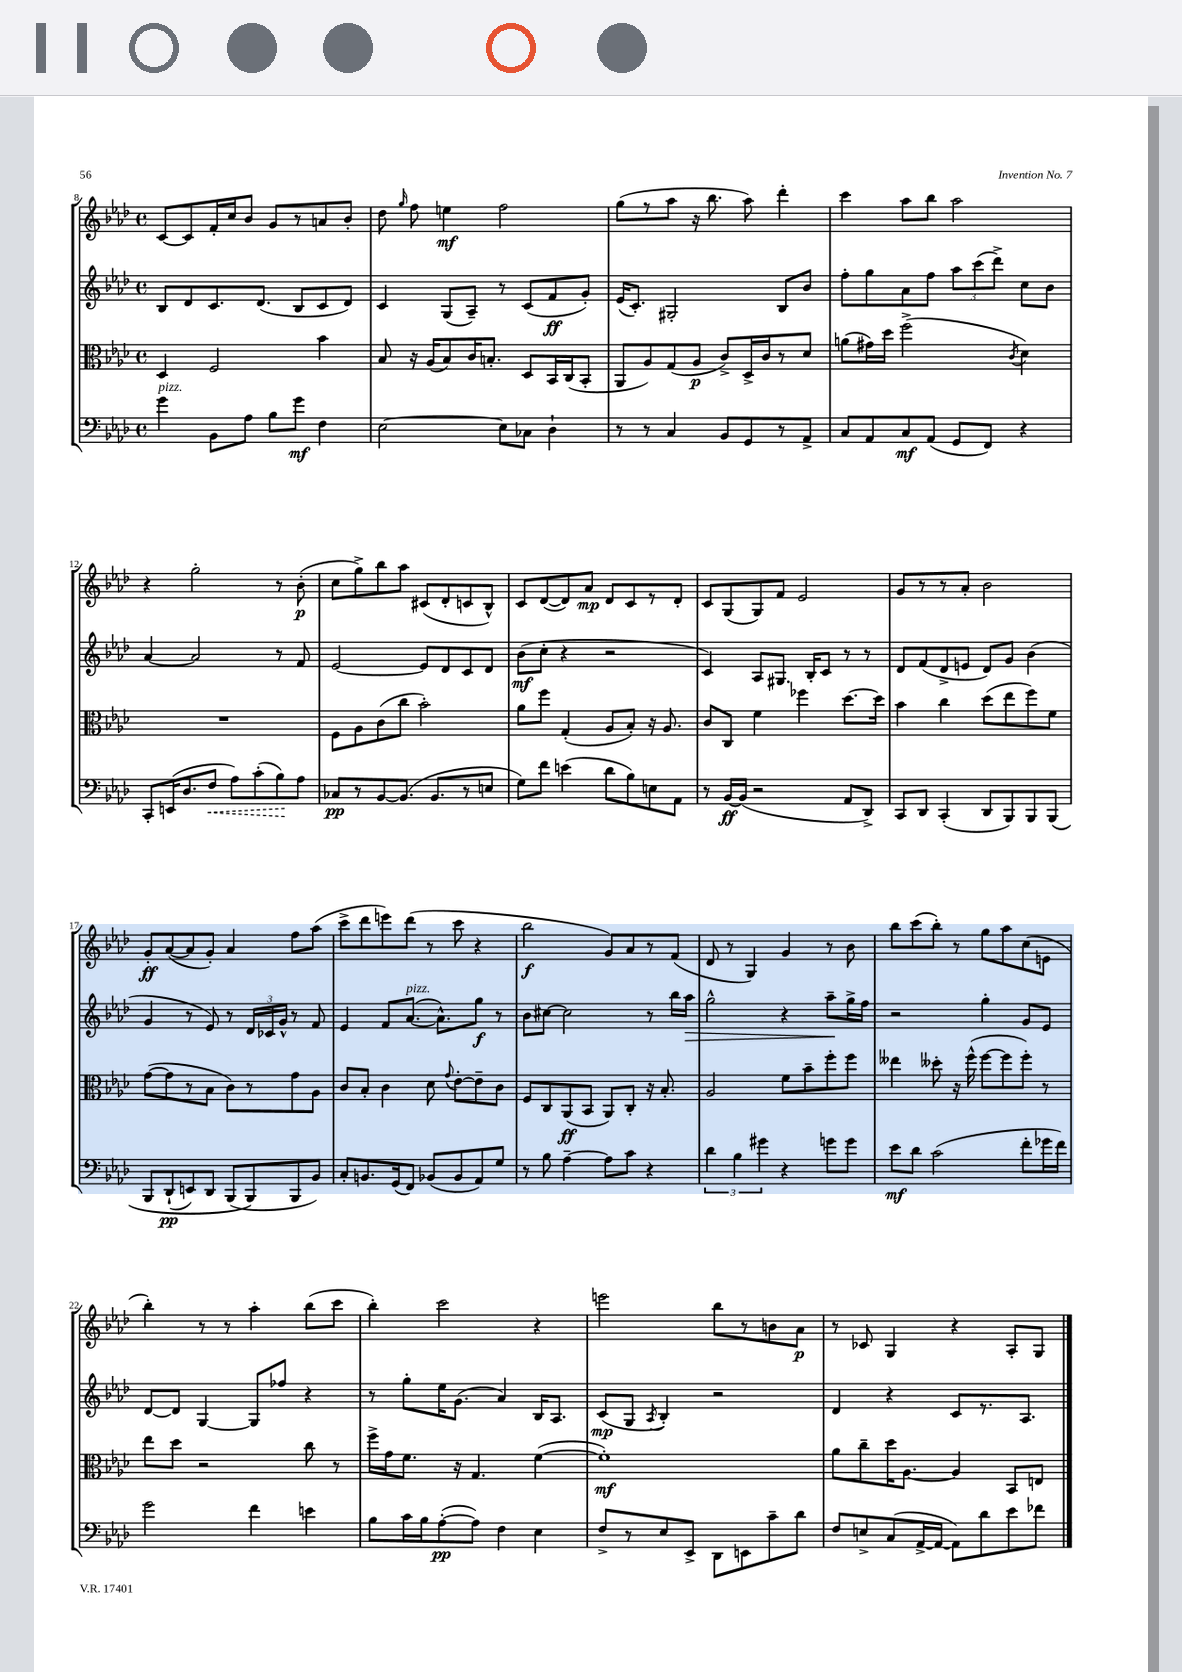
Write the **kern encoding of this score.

**kern	**dynam	**kern	**dynam	**kern	**dynam	**kern	**dynam
*part4	*part4	*part3	*part3	*part2	*part2	*part1	*part1
*staff4	*staff4	*staff3	*staff3	*staff2	*staff2	*staff1	*staff1
*clefF4	*	*clefC3	*	*clefG2	*	*clefG2	*
*k[b-e-a-d-]	*	*k[b-e-a-d-]	*	*k[b-e-a-d-]	*	*k[b-e-a-d-]	*
*M4/4	*	*M4/4	*	*M4/4	*	*M4/4	*
*met(c)	*	*met(c)	*	*met(c)	*	*met(c)	*
=8	=8	=8	=8	=8	=8	=8	=8
!LO:TX:a:i:t=pizz.	!	!	!	!	!	!	!
4g\	.	4D-/	.	8B-/L	.	[8c/L	.
.	.	.	.	8d-/	.	8c/]	.
8BB-\L	.	2F/	.	8.c/	.	16f'/L	.
.	.	.	.	.	.	16cc/J	.
8A-\J	.	.	.	.	.	8b-/J	.
.	.	.	.	(8.d-/J	.	.	.
8B-\L	.	.	.	.	.	8g/L	.
8g\J	mf	.	.	8B-/L	.	8r	.
4F\	.	4b-\	.	8c/	.	8an/	.
.	.	.	.	8d-/J)	.	8b-'/J	.
=9	=9	=9	=9	=9	=9	=9	=9
[2E-\	.	8B-/	.	4c/	.	8dd-\	.
.	.	.	.	.	.	16qqgg/	.
.	.	16r	.	.	.	8ff\	.
.	.	(16A-/KL	.	.	.	.	.
.	.	8B-/)	.	(8G/L	.	4een\	mf
.	.	16c/K	.	8A-~/J)	.	.	.
.	.	8.Bn'/J	.	.	.	.	.
8E-\L]	.	.	.	8r	.	2ff\	.
8C-X\J	.	8D-/L	.	(8c/L	.	.	.
4D-`\	.	16BB-/L	.	8f/	ff	.	.
.	.	(16C/J	.	.	.	.	.
.	.	8BB-'/J	.	8g'/J)	.	.	.
=10	=10	=10	=10	=10	=10	=10	=10
8r	.	8AA-/L	.	(16e-/KL	.	(8gg\L	.
.	.	.	.	8.c'/J)	.	.	.
8r	.	8A-/)	.	.	.	8r	.
4C/	.	(8G/	.	2G#X'/	.	8aa-\J	.
.	.	8A-/J	p	.	.	16r	.
.	.	.	.	.	.	8.bb-\	.
8BB-/L	.	8c^/L)	.	.	.	.	.
8GG/	.	16D-^/L	.	.	.	8aa-\)	.
.	.	16c/J	.	.	.	.	.
8r	.	8r	.	8B-/L	.	4ddd-'\	.
8AA-^/J	.	8d-/J	.	8b-/J	.	.	.
=11	=11	=11	=11	=11	=11	=11	=11
8C/L	.	(8an\L	.	8ff'\L	.	4ccc\	.
8AA-/	.	16g#X\L)	.	8gg\	.	.	.
.	.	16dd-\JJ	.	.	.	.	.
8C/	mf	(2ff^\	.	8a-\	.	8aa-\L	.
(8AA-/J	.	.	.	8ff\J	.	8bb-\J	.
8GG/L	.	.	.	12aa-\L	.	2aa-\	.
.	.	.	.	(12ccc\	.	.	.
8FF/J)	.	.	.	.	.	.	.
.	.	.	.	12ddd-^\J)	.	.	.
.	.	8qc/	.	.	.	.	.
4r	.	4d-\)	.	8cc\L	.	.	.
.	.	.	.	8b-\J	.	.	.
!!LO:LB:g=z
=12	=12	=12	=12	=12	=12	=12	=12
8CC'/L	.	1r	.	[4a-/	.	4r	.
(16EEn/K	.	.	.	.	.	.	.
8.D-/	.	.	.	.	.	.	.
.	.	.	.	2a-/]	.	2gg'\	.
!	!LO:HP:b	!	!	!	!	!	!
8F/J	<	.	.	.	.	.	.
8A-\L)	.	.	.	.	.	.	.
(8c'\	.	.	.	.	.	.	.
8B-\)	.	.	.	8r	.	8r	.
8A-\J	[	.	.	8f/	.	(8b-'\	p
=13	=13	=13	=13	=13	=13	=13	=13
8C-X/L	pp	8F\L	.	[2e-/	.	8cc\L	.
8r	.	8A-\	.	.	.	8gg^\)	.
[8BB-/	.	(8c\	.	.	.	8bb-\	.
(8.BB-/J]	.	8cc\J	.	.	.	8aa-\J	.
.	.	2b-'\)	.	8e-/L]	.	(8c#X/L	.
8.BB-/L	.	.	.	.	.	.	.
.	.	.	.	8d-/	.	8d-'/	.
8r	.	.	.	8c/	.	8cn/	.
8En/J	.	.	.	8d-/J	.	8B-^^/J)	.
=14	=14	=14	=14	=14	=14	=14	=14
8G\L)	.	8a-\L	.	(8b-\L	mf	8c/L	.
8f\J	.	8ff\J	.	8cc'\J	.	([8d-/	.
(4en\	.	(4G'/	.	4r	.	8d-/])	.
.	.	.	.	.	.	8a-/J	mp
8d-\L	.	8A-/L	.	2r	.	8d-/L	.
8B-\)	.	8B-'/J)	.	.	.	8c/	.
8En\	.	16r	.	.	.	8r	.
.	.	8.A-/	.	.	.	.	.
8AA-\J	.	.	.	.	.	8d-'/J	.
=15	=15	=15	=15	=15	=15	=15	=15
8r	.	8c/L	.	4c/)	.	8c/L	.
[16BB-/LL	ff	8C/J	.	.	.	(8G/	.
(16BB-/JJ]	.	.	.	.	.	.	.
2r	.	4f\	.	8A-/L	.	8G/)	.
.	.	.	.	8.G#X/J	.	8f/J	.
.	.	4ff-X\	.	.	.	2e-/	.
.	.	.	.	16B-'/KL	.	.	.
.	.	.	.	8c/J	.	.	.
8AA-/L	.	[8.dd-\L	.	8r	.	.	.
8DD-^/J)	.	.	.	8r	.	.	.
.	.	16dd-\Jk]	.	.	.	.	.
=16	=16	=16	=16	=16	=16	=16	=16
8CC/L	.	4b-\	.	8d-/L	.	8g/L	.
8DD-/J	.	.	.	(8f/	.	8r	.
(4CC'/	.	4cc\	.	8d-^/	.	8r	.
.	.	.	.	8en/J	.	8a-'/J	.
8DD-/L	.	(8dd-\L	.	8d-/L)	.	2b-\	.
8BBB-/)	.	8ee-\	.	8g/J	.	.	.
8BBB-/	.	8ff\)	.	(4b-\	.	.	.
(8BBB-/J	.	8f\J	.	.	.	.	.
!!LO:LB:g=z
=17	=17	=17	=17	=17	=17	=17	=17
8BBB-/L	.	([8g\L	.	4g/	.	8g'/L	ff
(8DD-`/	pp	8g\]	.	.	.	([8a-/	.
8EEn/)	.	8r	.	8r	.	8a-/]	.
8DD-/J	.	8B-\J	.	8e-/)	.	8g'/J)	.
(8BBB-/L	.	8c\L)	.	8r	.	4a-/	.
8BBB-/)	.	8r	.	24d-/LL	.	.	.
.	.	.	.	24c-X/	.	.	.
.	.	.	.	24g^^/JJ	.	.	.
8BBB-/	.	8g\	.	8r	.	8ff\L	.
8BB-/J)	.	8A-\J	.	8f/	.	(8aa-\J	.
=18	=18	=18	=18	=18	=18	=18	=18
8C'/L	.	8c/L	.	4e-/	.	8ccc^\L	.
8.BBn/	.	8B-'/J	.	.	.	8ddd-\	.
.	.	4c\	.	8f/L	.	8eeen\)	.
(16GG/k	.	.	.	.	.	.	.
!	!	!	!	!LO:TX:a:i:t=pizz.	!	!	!
8FF/J)	.	.	.	([8.a-/J	.	(8ddd-\J	.
(8BB-X/L	.	8d-\	.	.	.	8r	.
.	.	.	.	8.a-^^\L])	.	.	.
.	.	8qqg/	.	.	.	.	.
8BB-/	.	[8e-'\L	.	.	.	8ccc\	.
8AA-/)	.	8e-~\]	.	8gg\J	f	4r	.
8G/J	.	8c\J	.	8r	.	.	.
=19	=19	=19	=19	=19	=19	=19	=19
8r	.	8F/L	.	8b-\L	.	2bb-\	f
8B-\	.	8C/	.	[8cc#X\J	.	.	.
[4A-~\	.	(8AA-/	ff	2cc#\]	.	.	.
.	.	8BB-/J	.	.	.	.	.
8A-\L]	.	8AA-/L)	.	.	.	8g/L)	.
8c\J	.	8C'/J	.	.	.	8a-/	.
4r	.	16r	.	8r	.	8r	.
.	.	8.B-'/	.	.	.	.	.
.	.	.	.	16bb-\LL	.	(8f/J	.
!	!	!	!	!	!LO:HP:b	!	!
.	.	.	.	16aa-\JJ	>	.	.
=20	=20	=20	=20	=20	=20	=20	=20
6d-\	.	2A-/	.	2gg^^\	.	8d-/	.
.	.	.	.	.	.	8r	.
6B-\	.	.	.	.	.	.	.
.	.	.	.	.	.	4G/)	.
6g#X\	.	.	.	.	.	.	.
4r	.	8f\L	.	4r	.	4g/	.
.	.	8b-~\	.	.	.	.	.
8gn\L	.	8ff'\	.	8aa-~\L	.	8r	.
8g\J	.	8ff\J	.	16gg^\L	]	8b-\	.
.	.	.	.	16ff\JJ	.	.	.
=21	=21	=21	=21	=21	=21	=21	=21
8e-\L	mf	4ee--X\	.	2r	.	8bb-\L	.
8d-\J	.	.	.	.	.	(8ccc\	.
(2c\	.	8dd--X'\	.	.	.	8bb-'\J)	.
.	.	16r	.	.	.	8r	.
.	.	(16ff^^\	.	.	.	.	.
.	.	[8ff\L	.	4gg'\	.	8gg\L	.
.	.	8ff\]	.	.	.	8aa-\	.
8f'\L	.	8ff'\J)	.	8g/L	.	(8cc\	.
16g-X\L	.	8r	.	8e-/J	.	8en\J	.
16f\JJ)	.	.	.	.	.	.	.
!!LO:LB:g=z
=22	=22	=22	=22	=22	=22	=22	=22
2g\	.	8ee-\L	.	[8d-/L	.	4bb-'\)	.
.	.	8dd-\J	.	8d-/J]	.	.	.
.	.	2r	.	[4G/	.	8r	.
.	.	.	.	.	.	8r	.
4f\	.	.	.	8G/L]	.	4aa-'\	.
.	.	.	.	8ff-X/J	.	.	.
4en\	.	8cc\	.	4r	.	(8bb-\L	.
.	.	8r	.	.	.	8ccc\J	.
=23	=23	=23	=23	=23	=23	=23	=23
8B-\L	.	16ff^\LL	.	8r	.	4bb-'\)	.
.	.	16g\J	.	.	.	.	.
16c\L	.	8.f\J	.	8gg'\L	.	.	.
16B-\J	.	.	.	.	.	.	.
([8A-'\	pp	.	.	16ee-\K	.	2ccc\	.
.	.	16r	.	(8.g\J	.	.	.
8A-\J])	.	4.G/	.	.	.	.	.
4F\	.	.	.	4a-/)	.	.	.
4E-\	.	([4f\	.	16B-/KL	.	4r	.
.	.	.	.	8.A-/J	.	.	.
=24	=24	=24	=24	=24	=24	=24	=24
8F^/L	.	1f'])	mf	(8c/L	mp	2eeen\	.
8r	.	.	.	8G/J	.	.	.
.	.	.	.	8qA-/	.	.	.
8E-/	.	.	.	4B-'/)	.	.	.
8EE-^/J	.	.	.	.	.	.	.
8DD-\L	.	.	.	2r	.	8bb-\L	.
8EEn\	.	.	.	.	.	8r	.
8c~\	.	.	.	.	.	8bn\	.
8d-\J	.	.	.	.	.	8a-\J	p
=25	=25	=25	=25	=25	=25	=25	=25
8F/L	.	8a-\L	.	4d-/	.	8r	.
8En^/	.	8cc~\	.	.	.	8c-X/	.
(8C/	.	16dd-\K	.	4r	.	4G/	.
.	.	[8.A-\J	.	.	.	.	.
[16AA-^/L	.	.	.	.	.	.	.
16AA-/JJ_	.	.	.	.	.	.	.
8AA-\L])	.	4A-/]	.	8c/L	.	4r	.
8d-\	.	.	.	8.r	.	.	.
8e-\	.	8BB-/L	.	.	.	8A-'/L	.
.	.	.	.	8.A-/J	.	.	.
8f-X\J	.	8En/J	.	.	.	8G/J	.
==	==	==	==	==	==	==	==
*-	*-	*-	*-	*-	*-	*-	*-
